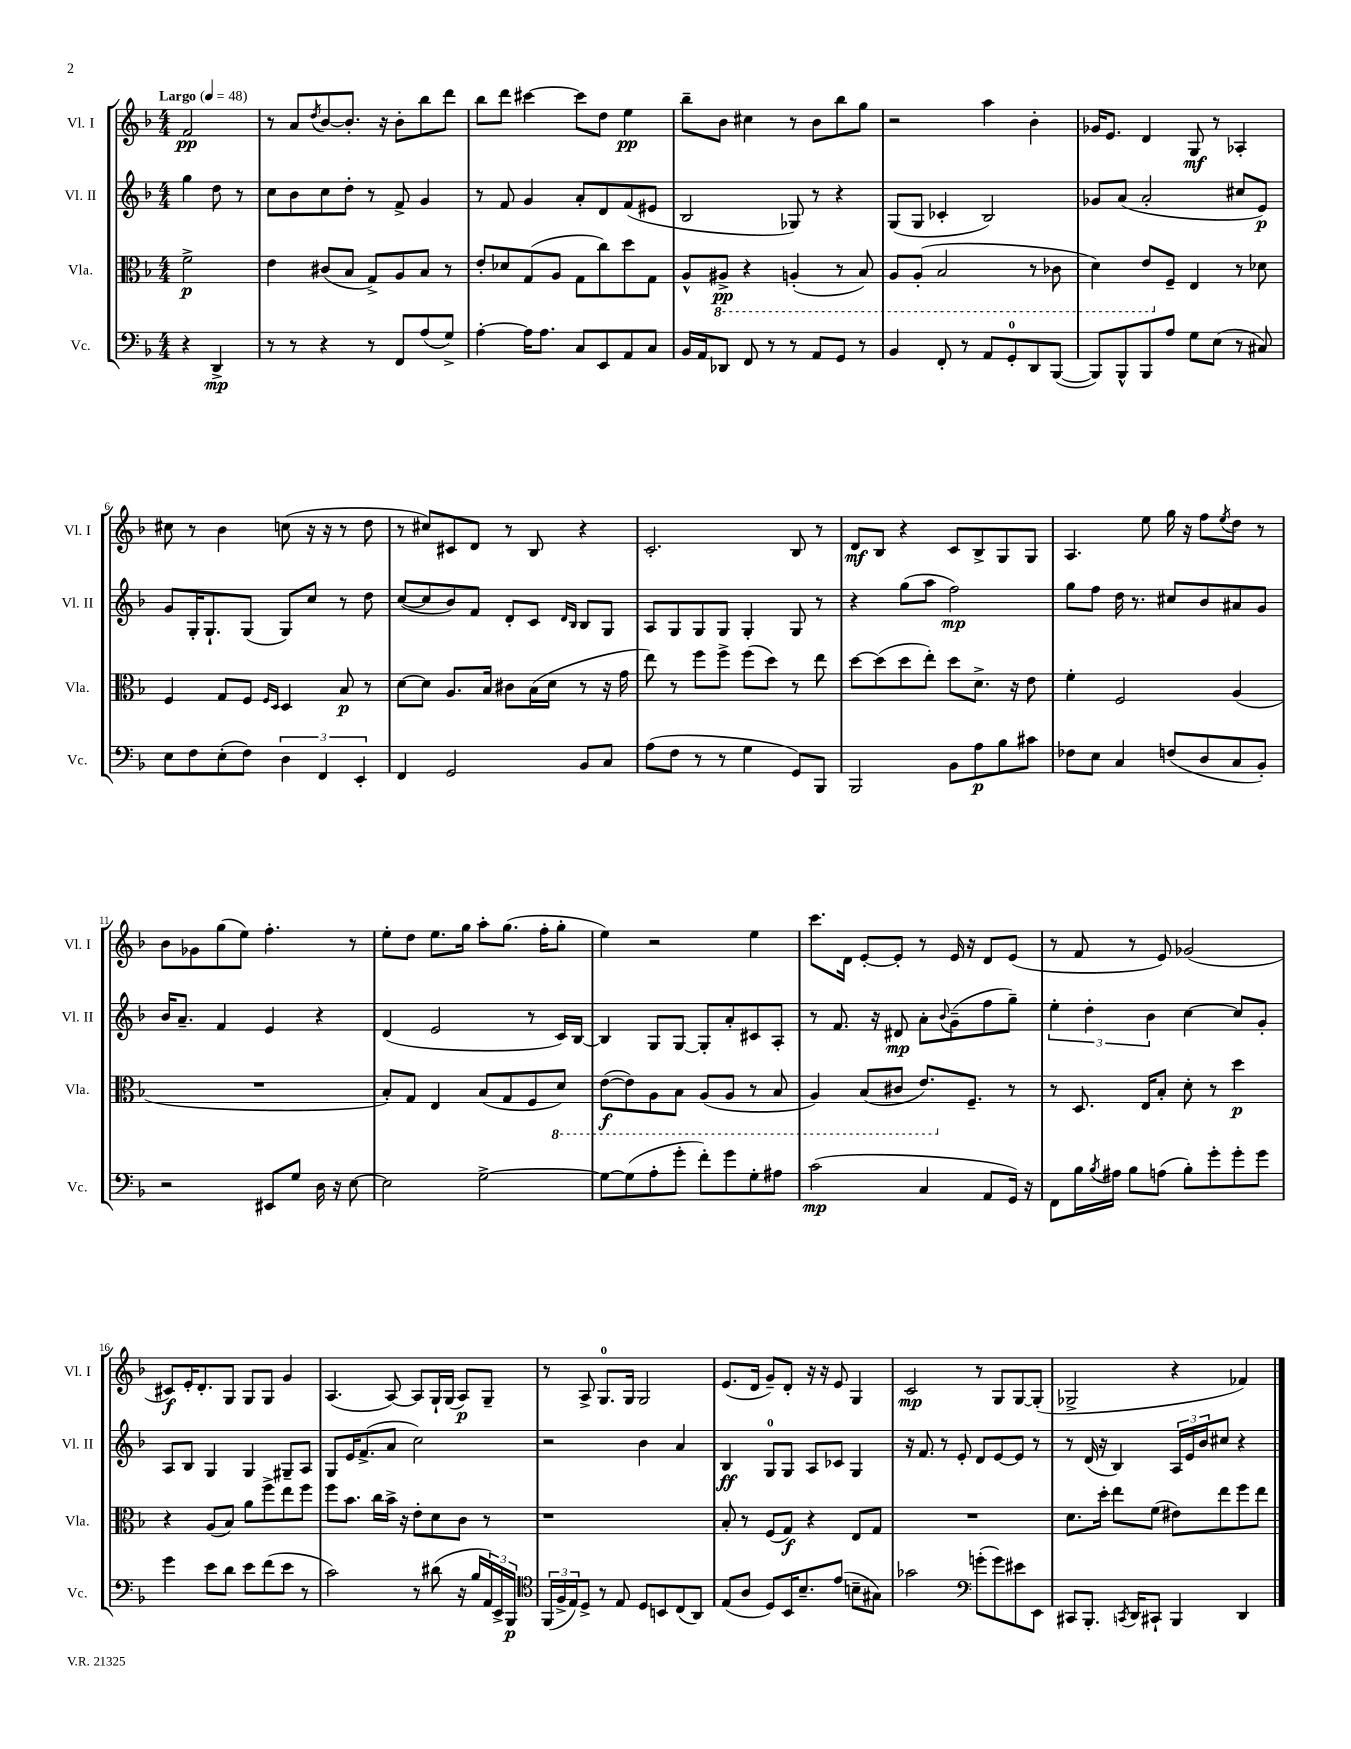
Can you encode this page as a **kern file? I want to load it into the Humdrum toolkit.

**kern	**dynam	**kern	**dynam	**kern	**dynam	**kern	**dynam
*part4	*part4	*part3	*part3	*part2	*part2	*part1	*part1
*staff4	*staff4	*staff3	*staff3	*staff2	*staff2	*staff1	*staff1
*I"Vc.	*	*I"Vla.	*	*I"Vl. II	*	*I"Vl. I	*
*I'Vc.	*	*I'Vla.	*	*I'Vl. II	*	*I'Vl. I	*
*clefF4	*	*clefC3	*	*clefG2	*	*clefG2	*
*k[b-]	*	*k[b-]	*	*k[b-]	*	*k[b-]	*
*M4/4	*	*M4/4	*	*M4/4	*	*M4/4	*
*MM48	*	*MM48	*	*MM48	*	*MM48	*
=	=	=	=	=	=	=	=
!	!	!	!	!	!	!LO:TX:a:B:t=Largo	!
4r	.	2f^\	p	4gg\	.	2f/	pp
4DD^/	mp	.	.	8dd\	.	.	.
.	.	.	.	8r	.	.	.
=1	=1	=1	=1	=1	=1	=1	=1
8r	.	4e\	.	8cc\L	.	8r	.
8r	.	.	.	8b-\	.	8a/L	.
.	.	.	.	.	.	8qdd/	.
4r	.	(8c#X/L	.	8cc\	.	[8b-/	.
.	.	8B-/J	.	8dd'\J	.	8.b-'/J]	.
8r	.	8G^/L)	.	8r	.	.	.
.	.	.	.	.	.	16r	.
8FF/L	.	8A/	.	8f^/	.	8b-'\L	.
(8A/	.	8B-/J	.	4g/	.	8bb-\	.
8G^/J)	.	8r	.	.	.	8ddd\J	.
=2	=2	=2	=2	=2	=2	=2	=2
[4A'\	.	8e'/L	.	8r	.	8bb-\L	.
.	.	8d-X/	.	8f/	.	8ddd\J	.
16A\KL]	.	(8G/	.	4g/	.	[4ccc#X\	.
8.A\J	.	.	.	.	.	.	.
.	.	8A/J	.	.	.	.	.
8C/L	.	8G\L	.	8a'/L	.	8ccc#\L]	.
8EE/	.	8cc\)	.	8d/	.	8dd\J	.
8AA/	.	8dd\	.	(8f/	.	4ee\	pp
8C/J	.	8G\J	.	8e#X/J	.	.	.
=3	=3	=3	=3	=3	=3	=3	=3
16BB-/LL	.	8A^^/L	.	2B-/	.	8bb-~\L	.
16AA/J	.	.	.	.	.	.	.
*	*	*8ba	*	*	*	*	*
8DD-X/J	.	8AA#X^/J	pp	.	.	8b-\J	.
8FF/	.	4r	.	.	.	4cc#X\	.
8r	.	.	.	.	.	.	.
8r	.	(4AAn'/	.	8G-X/)	.	8r	.
8AA/L	.	.	.	8r	.	8b-\L	.
8GG/J	.	8r	.	4r	.	8bb-\	.
8r	.	8BB-/)	.	.	.	8gg\J	.
=4	=4	=4	=4	=4	=4	=4	=4
4BB-/	.	8AA/L	.	(8G/L	.	2r	.
.	.	(8AA'/J	.	8G/J	.	.	.
8FF'/	.	2BB-/	.	4c-X'/	.	.	.
8r	.	.	.	.	.	.	.
8AA/L	.	.	.	2B-/)	.	4aa\	.
8GG'/	.	.	.	.	.	.	.
8DD/	.	8r	.	.	.	4b-'\	.
([8BBB-/J	.	8C-X\	.	.	.	.	.
=5	=5	=5	=5	=5	=5	=5	=5
8BBB-/L])	.	4D\)	.	8g-X/L	.	16g-X/KL	.
.	.	.	.	.	.	8.e/J	.
8BBB-^^/	.	.	.	(8a/J	.	.	.
8BBB-/	.	8E/L	.	2a'/	.	4d/	.
*	*	*X8ba	*	*	*	*	*
8A/J	.	8F~/J	.	.	.	.	.
8G\L	.	4E/	.	.	.	8G/	mf
(8E\J	.	.	.	.	.	8r	.
8r	.	8r	.	8cc#X/L	.	4A-X'/	.
8C#X/)	.	8d-X\	.	8e/J)	p	.	.
!!LO:LB:g=z
=6	=6	=6	=6	=6	=6	=6	=6
8E\L	.	4F/	.	8g/L	.	8cc#X\	.
8F\	.	.	.	16G'/K	.	8r	.
.	.	.	.	8.G`/	.	.	.
(8E'\	.	8G/L	.	.	.	4b-\	.
8F\J)	.	8F/J	.	(8G/J	.	.	.
.	.	16qqF/LL	.	.	.	.	.
.	.	16qqD/JJ	.	.	.	.	.
6D\	.	4D/	.	8G/L)	.	(8ccn\	.
.	.	.	.	8cc/J	.	16r	.
6FF/	.	.	.	.	.	.	.
.	.	.	.	.	.	16r	.
.	.	8B-/	p	8r	.	8r	.
6EE'/	.	.	.	.	.	.	.
.	.	8r	.	8dd\	.	8dd\	.
=7	=7	=7	=7	=7	=7	=7	=7
4FF/	.	[8d\L	.	([8cc/L	.	8r	.
.	.	8d\J]	.	8cc/]	.	8cc#X/L)	.
2GG/	.	8.A/L	.	8b-/)	.	8c#X/	.
.	.	.	.	8f/J	.	8d/J	.
.	.	16B-/Jk	.	.	.	.	.
.	.	8c#X\L	.	8d'/L	.	8r	.
.	.	(16B-\L	.	8c/J	.	8B-/	.
.	.	16d\JJ	.	.	.	.	.
.	.	.	.	16qqd/LL	.	.	.
.	.	.	.	16qqB-/JJ	.	.	.
8BB-/L	.	8r	.	8B-/L	.	4r	.
8C/J	.	16r	.	8G/J	.	.	.
.	.	16g\	.	.	.	.	.
=8	=8	=8	=8	=8	=8	=8	=8
(8A\L	.	8ee\)	.	8A/L	.	2.c'/	.
8F\J	.	8r	.	8G/	.	.	.
8r	.	8ff\L	.	8G/	.	.	.
8r	.	8ff^\J	.	8G/J	.	.	.
4G\	.	(8ff\L	.	4G'/	.	.	.
.	.	8dd\J)	.	.	.	.	.
8GG/L)	.	8r	.	8G/	.	8B-/	.
8BBB-/J	.	8ee\	.	8r	.	8r	.
=9	=9	=9	=9	=9	=9	=9	=9
2BBB-/	.	[8dd\L	.	4r	.	8d/L	mf
.	.	(8dd\]	.	.	.	8B-/J	.
.	.	8dd\	.	(8gg\L	.	4r	.
.	.	8ee'\J)	.	8aa\J	.	.	.
8BB-\L	.	8dd\L	.	2ff\)	mp	8c/L	.
8A\	p	8.d^\J	.	.	.	8B-^/	.
8B-\	.	.	.	.	.	8G/	.
.	.	16r	.	.	.	.	.
8c#X\J	.	8e\	.	.	.	8G/J	.
=10	=10	=10	=10	=10	=10	=10	=10
8F-X\L	.	4f'\	.	8gg\L	.	4.A/	.
8E\J	.	.	.	8ff\J	.	.	.
4C/	.	2F/	.	16dd\	.	.	.
.	.	.	.	8.r	.	.	.
.	.	.	.	.	.	8ee\	.
(8Fn/L	.	.	.	8cc#X/L	.	16gg\	.
.	.	.	.	.	.	16r	.
8D/	.	.	.	8b-/	.	8ff\L	.
.	.	.	.	.	.	8qee/	.
8C/	.	(4A/	.	8a#X/	.	8dd\J	.
8BB-'/J)	.	.	.	8g/J	.	8r	.
!!LO:LB:g=z
=11	=11	=11	=11	=11	=11	=11	=11
2r	.	1r	.	16b-/KL	.	8b-\L	.
.	.	.	.	8.a~/J	.	.	.
.	.	.	.	.	.	8g-X\	.
.	.	.	.	4f/	.	(8gg\	.
.	.	.	.	.	.	8ee\J)	.
8EE#X/L	.	.	.	4e/	.	4.ff'\	.
8G/J	.	.	.	.	.	.	.
16D\	.	.	.	4r	.	.	.
16r	.	.	.	.	.	.	.
[8E\	.	.	.	.	.	8r	.
=12	=12	=12	=12	=12	=12	=12	=12
2E\]	.	8B-'/L)	.	(4d/	.	8ee'\L	.
.	.	8G/J	.	.	.	8dd\J	.
.	.	4E/	.	2e/	.	8.ee\L	.
.	.	.	.	.	.	16gg\Jk	.
[2G^\	.	(8B-/L	.	.	.	8aa'\L	.
.	.	8G/	.	.	.	(8.gg\J	.
.	.	8F/	.	8r	.	.	.
.	.	.	.	.	.	16ff'\KL	.
*	*	*8ba	*	*	*	*	*
.	.	8D/J)	.	16c/LL)	.	8gg'\J	.
.	.	.	.	[16B-/JJ	.	.	.
=13	=13	=13	=13	=13	=13	=13	=13
8G\L_	.	([8E\L	f	4B-/]	.	4ee\)	.
(8G\]	.	8E\])	.	.	.	.	.
8A'\	.	8AA\	.	8G/L	.	2r	.
8g'\J	.	8BB-\J	.	[8G/J	.	.	.
8f'\L)	.	(8AA/L	.	8G'/L]	.	.	.
8g\	.	8AA/J	.	8a'/	.	.	.
8G'\	.	8r	.	8c#X/	.	4ee\	.
8A#X\J	.	8BB-/	.	8A'/J	.	.	.
=14	=14	=14	=14	=14	=14	=14	=14
(2c\	mp	4AA/)	.	8r	.	8.ccc\L	.
.	.	.	.	8.f/	.	.	.
.	.	.	.	.	.	16d\Jk	.
.	.	(8BB-/L	.	.	.	[8e'/L	.
.	.	.	.	16r	.	.	.
.	.	8C#X/J	.	8d#X/	mp	8e'/J]	.
4C/	.	8.E/L)	.	8a'\L	.	8r	.
.	.	.	.	8qqb-/	.	.	.
.	.	.	.	(8g~\	.	16e/	.
*	*	*X8ba	*	*	*	*	*
.	.	8.F~/J	.	.	.	16r	.
8AA/L	.	.	.	8ff\	.	8d/L	.
16GG/Jk)	.	8r	.	8gg~\J)	.	(8e/J	.
16r	.	.	.	.	.	.	.
=15	=15	=15	=15	=15	=15	=15	=15
8FF\L	.	8r	.	6ee'\	.	8r	.
16B-\L	.	8.D/	.	.	.	8f/	.
.	.	.	.	6dd'\	.	.	.
8qB-/	.	.	.	.	.	.	.
16A#X\JJ	.	.	.	.	.	.	.
8B-\L	.	.	.	.	.	8r	.
.	.	16E/KL	.	.	.	.	.
.	.	.	.	6b-\	.	.	.
(8An\J	.	8B-'/J	.	.	.	8e/)	.
8B-'\L)	.	8d'\	.	[4cc\	.	(2g-X/	.
8g'\	.	8r	.	.	.	.	.
8g'\	.	4dd\	p	8cc/L]	.	.	.
8g\J	.	.	.	8g'/J	.	.	.
!!LO:LB:g=z
=16	=16	=16	=16	=16	=16	=16	=16
4g\	.	4r	.	8A/L	.	8c#X/L)	f
.	.	.	.	8B-/J	.	16e'/K	.
.	.	.	.	.	.	8.d'/	.
8e\L	.	(8A/L	.	4G/	.	.	.
8d\J	.	8B-/J)	.	.	.	8G/J	.
8e\L	.	8a\L	.	4G/	.	8G/L	.
(8f\	.	8ff^\	.	.	.	8G/J	.
8e\J	.	8ee\	.	8G#X~/L	.	4g/	.
8r	.	8ff\J	.	8A/J	.	.	.
=17	=17	=17	=17	=17	=17	=17	=17
2c\)	.	8ff\L	.	8G/L	.	(4.A/	.
.	.	8.b-\J	.	16e/K	.	.	.
.	.	.	.	(8.f^/	.	.	.
.	.	16cc\LL	.	.	.	.	.
.	.	16b-^\JJ	.	8a/J	.	[8A/)	.
.	.	16r	.	.	.	.	.
8r	.	8e'\L	.	2cc\)	.	8A/L]	.
(8d#X\	.	8d\	.	.	.	16G`/L	.
.	.	.	.	.	.	(16G/JJ	.
16r	.	8c\J	.	.	.	8A/L)	p
16B-/LL	.	.	.	.	.	.	.
24AA/)	.	8r	.	.	.	8G~/J	.
24EE^/	.	.	.	.	.	.	.
24BBB-/JJ	p	.	.	.	.	.	.
=18	=18	=18	=18	=18	=18	=18	=18
*clefC4	*	*	*	*	*	*	*
(24FF/LL	.	1r	.	2r	.	8r	.
24F^/	.	.	.	.	.	.	.
24E/J)	.	.	.	.	.	.	.
8D^/J	.	.	.	.	.	8A^/	.
8r	.	.	.	.	.	8.G/L	.
8E/	.	.	.	.	.	.	.
.	.	.	.	.	.	16G/Jk	.
8D/L	.	.	.	4b-\	.	2G/	.
8BBn/	.	.	.	.	.	.	.
(8C/	.	.	.	4a/	.	.	.
8AA/J)	.	.	.	.	.	.	.
=19	=19	=19	=19	=19	=19	=19	=19
(8E/L	.	8B-'/	.	4B-/	ff	(8.e/L	.
8A/J	.	8r	.	.	.	.	.
.	.	.	.	.	.	16d/Jk	.
8D/L)	.	(8F/L	.	8G/L	.	8g~/L)	.
16BB-/K	.	8G/J)	f	8G/J	.	8d'/J	.
8.B-~/	.	.	.	.	.	.	.
.	.	4r	.	8A/L	.	16r	.
.	.	.	.	.	.	16r	.
(8e/J	.	.	.	8c-X/J	.	8e/	.
8Bn~\L	.	8E/L	.	4G/	.	4G/	.
8G#X\J)	.	8G/J	.	.	.	.	.
=20	=20	=20	=20	=20	=20	=20	=20
2g-X\	.	1r	.	16r	.	2c/	mp
.	.	.	.	8.f/	.	.	.
.	.	.	.	8r	.	.	.
.	.	.	.	8e'/	.	.	.
*clefF4	*	*	*	*	*	*	*
(8gn'\L	.	.	.	8d/L	.	8r	.
8g\)	.	.	.	[8e/	.	8G/L	.
8e#X\	.	.	.	8e/J]	.	[8G/	.
8EE\J	.	.	.	8r	.	(8G'/J]	.
=21	=21	=21	=21	=21	=21	=21	=21
8CC#X/L	.	8.d\L	.	8r	.	2G-X^/	.
8.BBB-'/J	.	.	.	(16d/	.	.	.
.	.	16dd'\Jk	.	16r	.	.	.
.	.	8ee\L	.	4B-/)	.	.	.
8qCCn/	.	.	.	.	.	.	.
16DD/KL	.	.	.	.	.	.	.
8CC#X`/J	.	(8f\J	.	.	.	.	.
4BBB-/	.	8e#X\L)	.	24A/LL	.	4r	.
.	.	.	.	24e/	.	.	.
.	.	.	.	24b-/J	.	.	.
.	.	8ee\	.	8cc#X/J	.	.	.
4DD/	.	8ff\	.	4r	.	4f-X/)	.
.	.	8ee\J	.	.	.	.	.
==	==	==	==	==	==	==	==
*-	*-	*-	*-	*-	*-	*-	*-
